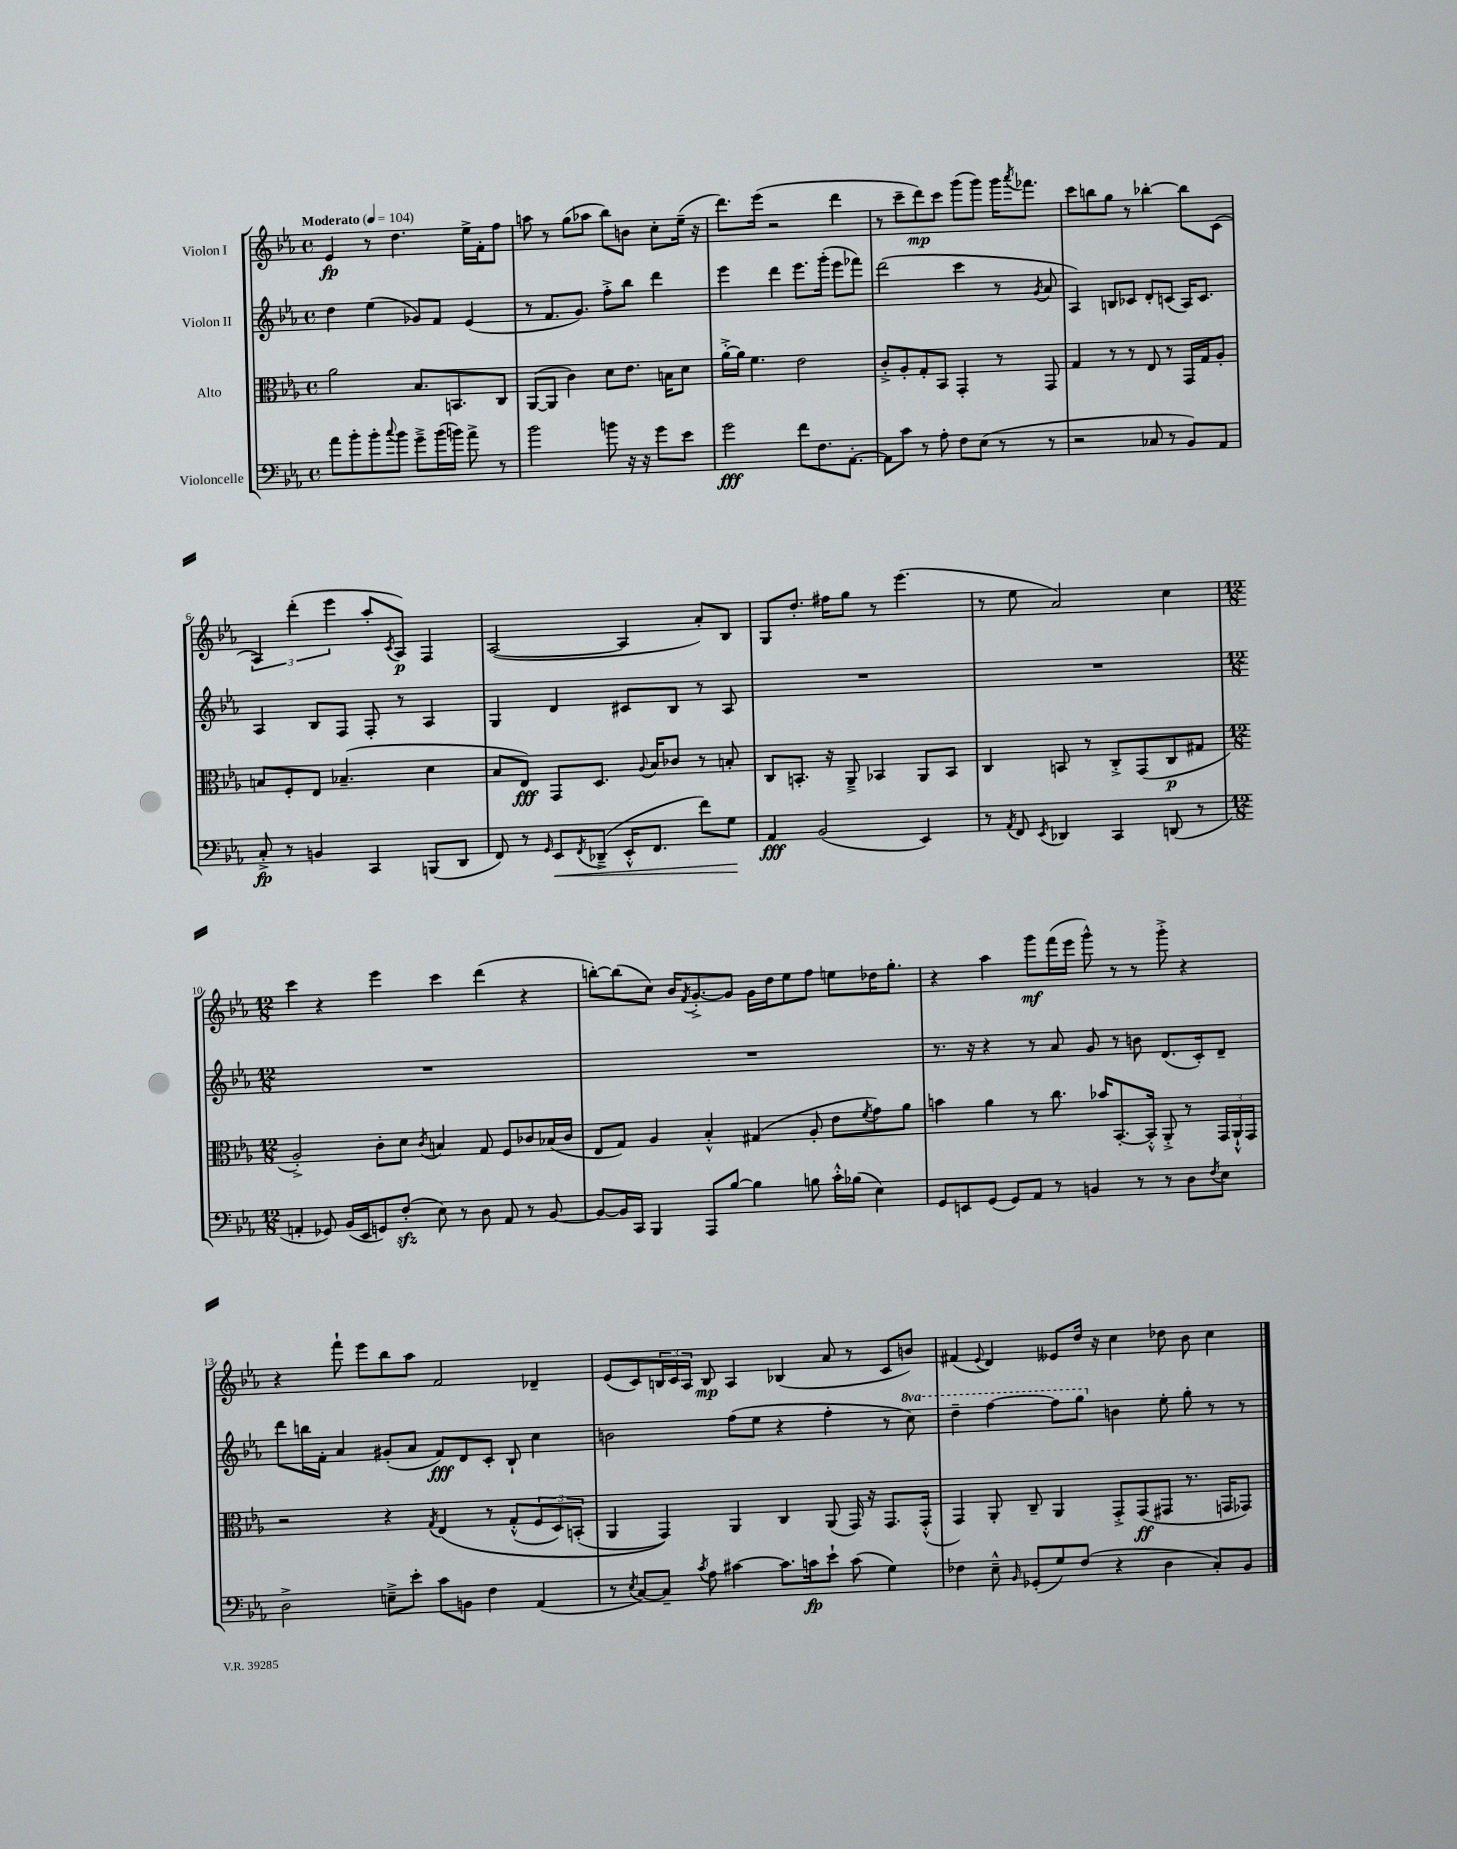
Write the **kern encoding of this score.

**kern	**dynam	**kern	**dynam	**kern	**dynam	**kern	**dynam
*part4	*part4	*part3	*part3	*part2	*part2	*part1	*part1
*staff4	*staff4	*staff3	*staff3	*staff2	*staff2	*staff1	*staff1
*I"Violoncelle	*	*I"Alto	*	*I"Violon II	*	*I"Violon I	*
*clefF4	*	*clefC3	*	*clefG2	*	*clefG2	*
*k[b-e-a-]	*	*k[b-e-a-]	*	*k[b-e-a-]	*	*k[b-e-a-]	*
*M4/4	*	*M4/4	*	*M4/4	*	*M4/4	*
*met(c)	*	*met(c)	*	*met(c)	*	*met(c)	*
*MM104	*	*MM104	*	*MM104	*	*MM104	*
=1	=1	=1	=1	=1	=1	=1	=1
!	!	!	!	!	!	!LO:TX:a:B:t=Moderato	!
8a-\L	.	2a-\	.	4dd\	.	4e-/	fp
8b-'\	.	.	.	.	.	.	.
8b-'\	.	.	.	(4ee-\	.	8r	.
8qqcc/	.	.	.	.	.	.	.
8b-\J	.	.	.	.	.	4.dd\	.
8g~^\L	.	8.B-/L	.	8g-X/L)	.	.	.
(16b-\L	.	.	.	8f/J	.	.	.
16bn\JJ)	.	8.BBn/	.	.	.	.	.
8a-^\	.	.	.	(4e-/	.	16ee-^\LL	.
.	.	.	.	.	.	16f'\J	.
8r	.	8C/J	.	.	.	8ff\J	.
=2	=2	=2	=2	=2	=2	=2	=2
2b-\	.	([8AA-/L	.	8r	.	8aan\	.
.	.	8AA-/J]	.	8.f/L	.	8r	.
.	.	4c\)	.	.	.	(8gg\L	.
.	.	.	.	8.g/J)	.	.	.
.	.	.	.	.	.	8aa-X\J	.
8bn\	.	8d\L	.	8ff'^\L	.	8bb-\L)	.
16r	.	8.e-\J	.	8bb-\J	.	8bn\J	.
16r	.	.	.	.	.	.	.
8g\L	.	.	.	4ddd\	.	8cc'\L	.
.	.	16Bn\KL	.	.	.	.	.
8e-\J	.	8d\J	.	.	.	(16ee-~\Jk	.
.	.	.	.	.	.	16r	.
=3	=3	=3	=3	=3	=3	=3	=3
2g\	fff	[16a-'^\LL	.	4eee-\	.	8.ddd\L)	.
.	.	16a-\JJ]	.	.	.	.	.
.	.	4.f\	.	.	.	.	.
.	.	.	.	.	.	(16eee-\Jk	.
.	.	.	.	4ddd\	.	2r	.
8f\L	.	2e-\	.	8.eee-\L	.	.	.
8.F\	.	.	.	.	.	.	.
.	.	.	.	(16ggg'\Jk	.	.	.
.	.	.	.	8eee-\L	.	4ddd\	.
[8.AA-'\J	.	.	.	.	.	.	.
.	.	.	.	8fff-X\J)	.	.	.
=4	=4	=4	=4	=4	=4	=4	=4
8AA-\L]	.	8c'^/L	.	(2ddd\	.	8r	.
8c\J	.	8A-'/	.	.	.	8ccc~\L	.
8r	.	8G'/	.	.	.	8ddd\)	mp
8A-'\	.	8BB-/J	.	.	.	8ccc\J	.
8F\L	.	4GG'/	.	4ccc\	.	(8ggg\L	.
(8E-\J	.	.	.	.	.	8ggg\J)	.
8r	.	8r	.	8r	.	16ggg\KL	.
.	.	.	.	.	.	8qaaa-/	.
.	.	.	.	.	.	8.fff-X\J	.
.	.	.	.	8qg/	.	.	.
8r	.	8GG/	.	8a-/	.	.	.
=5	=5	=5	=5	=5	=5	=5	=5
2r	.	4G/	.	4A-/)	.	8ccc\L	.
.	.	.	.	.	.	8bbn\	.
.	.	8r	.	8Bn/L	.	8gg\J	.
.	.	8r	.	8c-X/J	.	8r	.
8C-X/	.	8E-/	.	8d'/L	.	[4bb-X'\	.
8r	.	8r	.	(8cn/J	.	.	.
8BB-/L)	.	16GG/LL	.	16A-/KL)	.	8bb-\L]	.
.	.	16G/J	.	8.c/J	.	.	.
8AA-/J	.	8A-'/J	.	.	.	(8c\J	.
!!LO:LB:g=z
=6	=6	=6	=6	=6	=6	=6	=6
8C'^/	fp	8Bn/L	.	4A-/	.	6A-/)	.
8r	.	8F'/	.	.	.	.	.
.	.	.	.	.	.	(6ddd'\	.
4BBn/	.	8E-/J	.	8B-/L	.	.	.
.	.	.	.	.	.	6eee-\	.
.	.	(4.B-X~/	.	8F/J	.	.	.
4CC/	.	.	.	8F'/	.	8aa-'/L	.
.	.	.	.	.	.	8qc/	.
.	.	.	.	8r	.	8A-/J)	p
(8BBBn/L	.	4d\	.	4A-/	.	4F/	.
8DD/J	.	.	.	.	.	.	.
=7	=7	=7	=7	=7	=7	=7	=7
8FF/)	.	8B-/L	.	4G/	.	([2A-/	.
8r	.	8E-/J)	fff	.	.	.	.
16qqGG/	.	.	.	.	.	.	.
!	!LO:HP:b	!	!	!	!	!	!
8EE-/L	<	8GG/L	.	4d/	.	.	.
8qFF/	.	.	.	.	.	.	.
(8DD-X~^/J	.	8.D/J	.	.	.	.	.
16EE-'^^/KL	.	.	.	8c#X/L	.	4A-/]	.
.	.	8qqA-/	.	.	.	.	.
8.FF/J	.	16B-/KL	.	.	.	.	.
.	.	8c-X/J	.	8B-/J	.	.	.
8f\L)	.	8r	.	8r	.	8a-'/L)	.
8G\J	.	8Bn'/	.	8A-/	.	8B-/J	.
.	[	.	.	.	.	.	.
=8	=8	=8	=8	=8	=8	=8	=8
4AA-/	fff	8C/L	.	1r	.	8G/L	.
.	.	8.BBn'/J	.	.	.	8.dd'/J	.
(2BB-/	.	.	.	.	.	.	.
.	.	16r	.	.	.	16ff#X\KL	.
.	.	8AA-~^/	.	.	.	8gg\J	.
.	.	4BB-X/	.	.	.	8r	.
.	.	.	.	.	.	(4.eee-\	.
4EE-/)	.	8AA-/L	.	.	.	.	.
.	.	8BB-/J	.	.	.	.	.
=9	=9	=9	=9	=9	=9	=9	=9
8r	.	4C/	.	1r	.	8r	.
8qAA-/	.	.	.	.	.	.	.
8FF/	.	.	.	.	.	8ee-\	.
8qEE-/	.	.	.	.	.	.	.
4DD-X/	.	8BBn/	.	.	.	2a-/)	.
.	.	8r	.	.	.	.	.
4CC/	.	8C'^/L	.	.	.	.	.
.	.	(8GG/	.	.	.	.	.
(8DDn/	.	8C/	p	.	.	4cc\	.
8r	.	8G#X/J	.	.	.	.	.
!!LO:LB:g=z
=10	=10	=10	=10	=10	=10	=10	=10
*M12/8	*	*M12/8	*	*M12/8	*	*M12/8	*
4AAn'/	.	2A-'^/)	.	1.r	.	4ccc\	.
8GG-X/)	.	.	.	.	.	4r	.
(16BB-/LL	.	.	.	.	.	.	.
16EE-/J	.	.	.	.	.	.	.
8GGn/)	.	8c'\L	.	.	.	4eee-\	.
(8Fzz'/J	.	8d\J	.	.	.	.	.
.	.	8qc/	.	.	.	.	.
8E-\)	.	4Bn/	.	.	.	4ccc\	.
8r	.	.	.	.	.	.	.
8D\	.	8G/	.	.	.	(4ddd\	.
8AA/	.	8F/L	.	.	.	.	.
8r	.	8c-X/	.	.	.	4r	.
[8BB-/	.	(16B-X/L	.	.	.	.	.
.	.	16c-/JJ	.	.	.	.	.
=11	=11	=11	=11	=11	=11	=11	=11
8BB-/L_	.	8E-/L	.	1.r	.	[8bbn'\L)	.
16BB-/L]	.	8G/J)	.	.	.	(8bb\]	.
16CC/JJ	.	.	.	.	.	.	.
4BBB-/	.	4A-/	.	.	.	8cc\J)	.
.	.	.	.	.	.	16b-/KL	.
.	.	.	.	.	.	8qf/	.
.	.	.	.	.	.	[8.g'^/	.
8AAA-/L	.	4B-'^^/	.	.	.	.	.
[8B-/J	.	.	.	.	.	8g/J]	.
4B-\]	.	(4G#X/	.	.	.	16g\LL	.
.	.	.	.	.	.	16dd\J	.
.	.	.	.	.	.	8ee-\	.
8Bn\	.	8A-'/	.	.	.	8ff\J	.
16c'^^\LL	.	8e-\L	.	.	.	8een\L	.
(16B-X\JJ	.	.	.	.	.	.	.
.	.	8qf/	.	.	.	.	.
4E-\)	.	8g\)	.	.	.	16dd-X\K	.
.	.	.	.	.	.	8.gg'\J	.
.	.	8a-\J	.	.	.	.	.
=12	=12	=12	=12	=12	=12	=12	=12
8GG/L	.	4bn\	.	8.r	.	4r	.
8EEn/	.	.	.	.	.	.	.
.	.	.	.	16r	.	.	.
(8GG/J	.	4a-\	.	4r	.	4aa-\	.
8GG/L)	.	.	.	.	.	.	.
8AA-/J	.	8r	.	8r	.	8ggg\L	mf
8r	.	8.cc\	.	8a-/	.	(16fff\L	.
.	.	.	.	.	.	16eee-\JJ	.
4BBn/	.	.	.	8g/	.	8ggg^^\)	.
.	.	16b-X/KL	.	.	.	.	.
.	.	[8.BB-'/	.	8r	.	8r	.
8r	.	.	.	8bn\	.	8r	.
.	.	16BB-'^^/Jk]	.	.	.	.	.
8r	.	8AA-'^/	.	(8.d/L	.	8ggg'^\	.
8D\L	.	8r	.	.	.	4r	.
.	.	.	.	16c'/k)	.	.	.
8qF/	.	.	.	.	.	.	.
8E-\J	.	24GG/LL	.	8d~/J	.	.	.
.	.	24AA-`^^/	.	.	.	.	.
.	.	24GG/JJ	.	.	.	.	.
!!LO:LB:g=z
=13	=13	=13	=13	=13	=13	=13	=13
2D^\	.	2r	.	8ddd\L	.	4r	.
.	.	.	.	16bbn\L	.	.	.
.	.	.	.	16f'\JJ	.	.	.
.	.	.	.	4a-/	.	8fff`\	.
.	.	.	.	.	.	8eee-\L	.
8En~^\L	.	4r	.	(8g#X'/L	.	8bb-\	.
8e-'\J	.	.	.	8a-/J	.	8aa-\J	.
.	.	8qG/	.	.	.	.	.
8c\L	.	(4E-/	.	8f/L)	fff	2f/	.
8BBn\J	.	.	.	8d/	.	.	.
4F\	.	8r	.	8c'/J	.	.	.
.	.	(8G'^^/L	.	8B-`/	.	.	.
(4AA-/	.	12F/	.	4cc\	.	4d-X~/	.
.	.	12D/)	.	.	.	.	.
.	.	(12BBn'/J	.	.	.	.	.
=14	=14	=14	=14	=14	=14	=14	=14
8r	.	4AA-/	.	2bn\	.	(8e-/L	.
8qE-/	.	.	.	.	.	.	.
[8C/L)	.	.	.	.	.	8c/)	.
8C~/J]	.	4GG/))	.	.	.	24Bn/L	.
.	.	.	.	.	.	24c/	.
.	.	.	.	.	.	24A-/JJ	.
8qc/	.	.	.	.	.	.	.
8A-\	.	.	.	.	.	8B/	mp
[4c#X\	.	4AA-/	.	(8ff\L	.	4A-/	.
.	.	.	.	8ee-\J	.	.	.
8.c#\L]	.	4C/	.	4r	.	(4B-X/	.
16cn\k	fp	.	.	.	.	.	.
8e-`\J	.	(8AA-/	.	4ff'\	.	8a-/	.
(8c\	.	16GG/)	.	.	.	8r	.
.	.	16r	.	.	.	.	.
4G\)	.	8.GG/L	.	8r	.	8c/L	.
*	*	*	*	*8va	*	*	*
.	.	.	.	8ccc\)	.	8bn/J)	.
.	.	(16GG'^^/Jk	.	.	.	.	.
=15	=15	=15	=15	=15	=15	=15	=15
4F-X\	.	4GG/)	.	4ddd~\	.	(4f#X/	.
.	.	.	.	.	.	8qqe-/	.
8E-~^^\	.	8AA-'/	.	[4fff\	.	4d/)	.
16qqBB-/	.	.	.	.	.	.	.
(8GG-X'/L	.	8C~/	.	.	.	.	.
8G/)	.	4AA-/	.	8fff\L]	.	8e--X/L	.
(8F-/J	.	.	.	8ggg\J	.	16dd/Jk	.
.	.	.	.	.	.	16r	.
*	*	*	*	*X8va	*	*	*
4r	.	8GG'^/L	.	4bn\	.	4cc\	.
.	.	(8GG/	ff	.	.	.	.
4D\	.	8GG#X/J	.	8ee-'\	.	8dd-X\	.
.	.	8.r	.	8gg'\	.	8b-\	.
8C'/L)	.	.	.	8r	.	4cc\	.
.	.	16GGn/KL	.	.	.	.	.
8BB-/J	.	8GG-X/J)	.	8r	.	.	.
==	==	==	==	==	==	==	==
*-	*-	*-	*-	*-	*-	*-	*-
